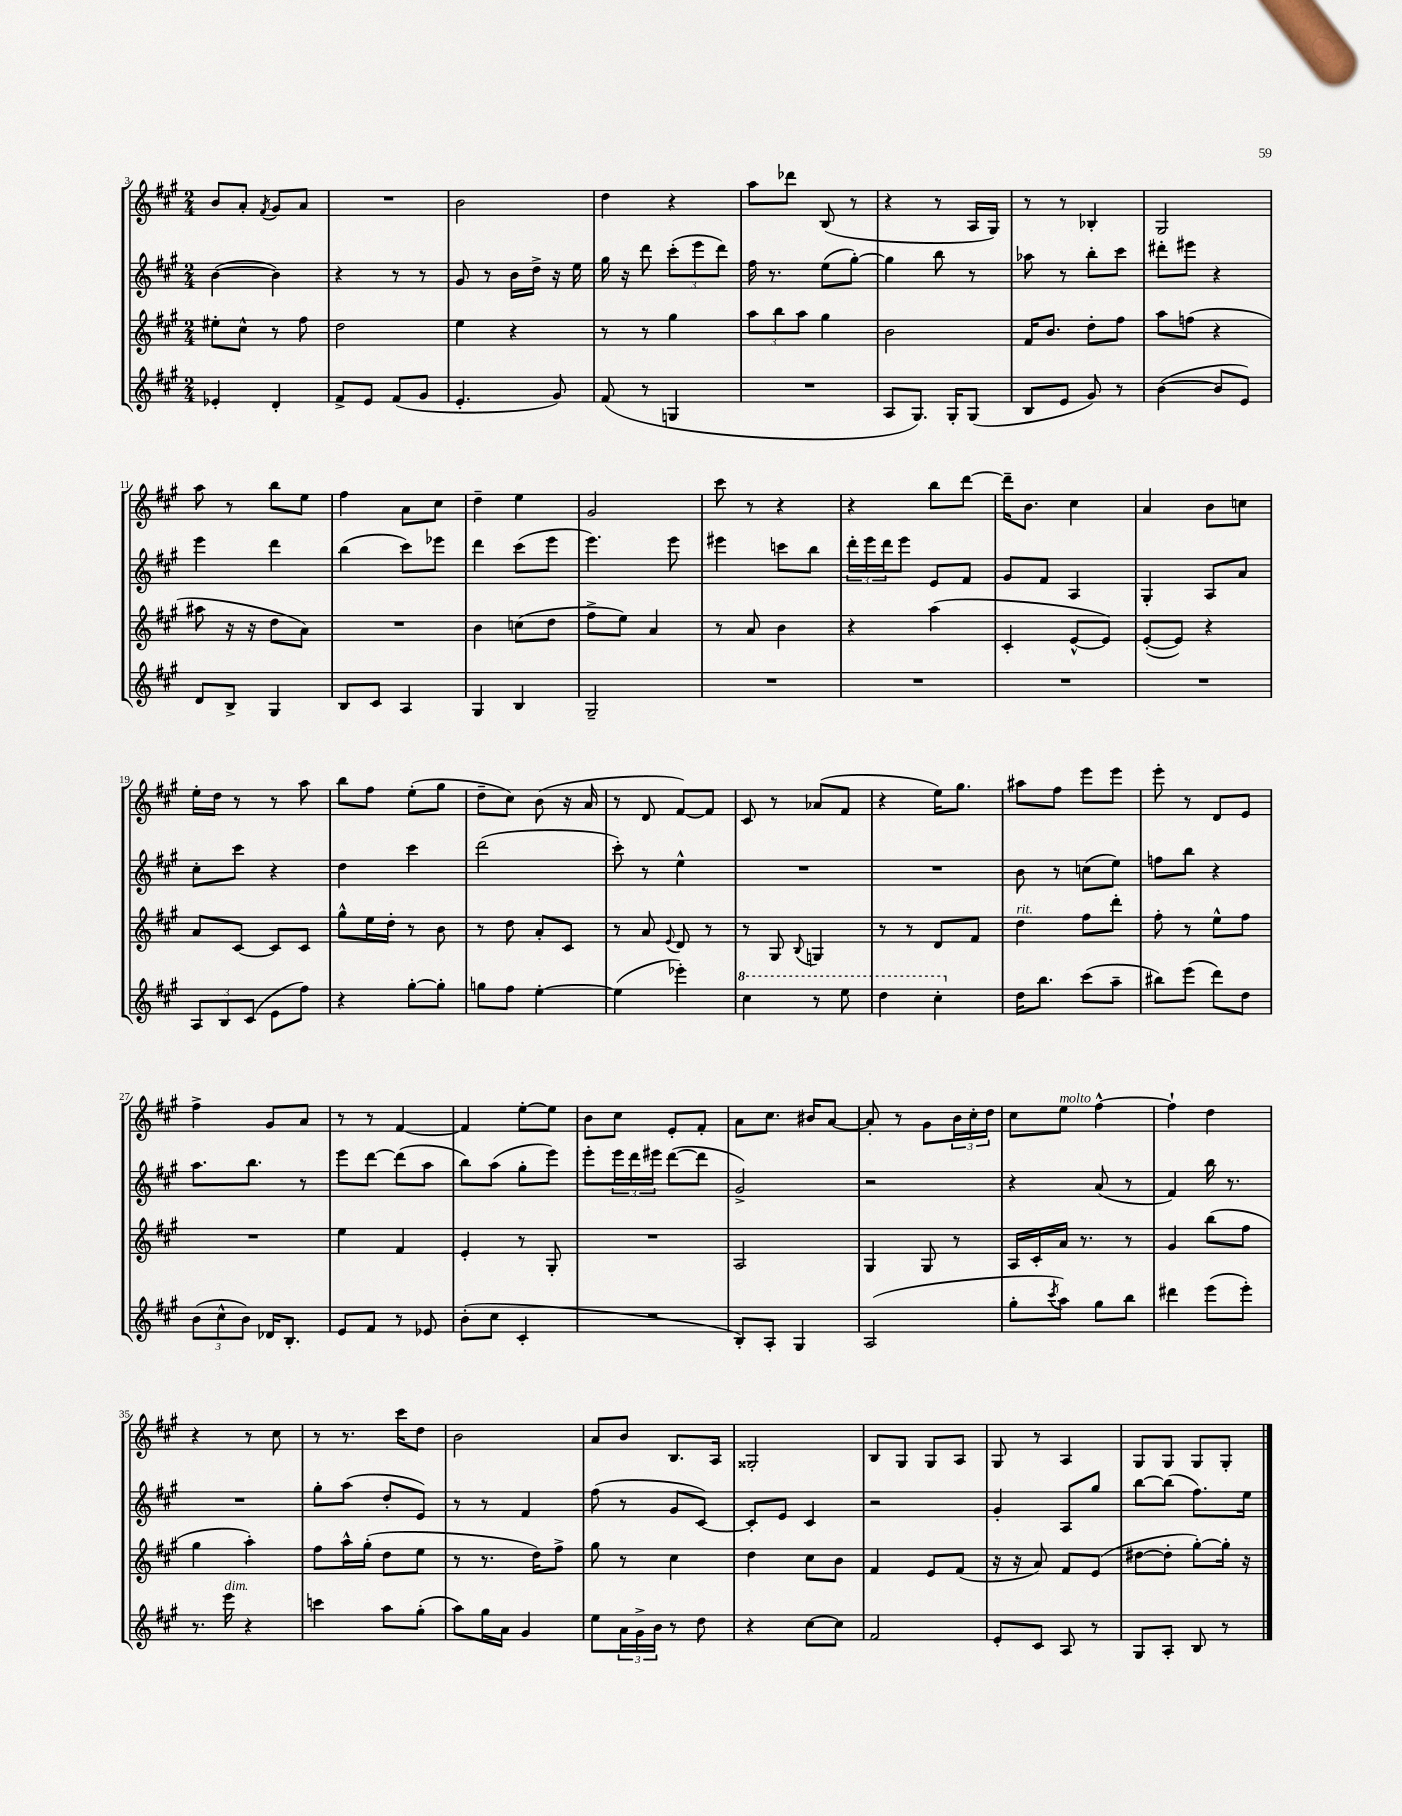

**kern	**kern	**kern	**kern
*staff4	*staff3	*staff2	*staff1
*clefG2	*clefG2	*clefG2	*clefG2
*k[f#c#g#]	*k[f#c#g#]	*k[f#c#g#]	*k[f#c#g#]
*M2/4	*M2/4	*M2/4	*M2/4
4e-'	8ee#'	([4b	8b
.	8cc#^^	.	8a'
.	.	.	8qf#
4d'	8r	4b])	8g#
.	8ff#	.	8a
=	=	=	=
8f#^	2dd	4r	2r
8e	.	.	.
(8f#	.	8r	.
8g#	.	8r	.
=	=	=	=
4.e'	4ee	8g#	2b
.	.	8r	.
.	4r	16b	.
.	.	16dd^	.
8g#)	.	16r	.
.	.	16ee	.
=	=	=	=
(8f#	8r	16gg#	4dd
.	.	16r	.
8r	8r	8ddd	.
4G	4gg#	(12ccc#'	4r
.	.	12eee	.
.	.	12ddd)	.
=	=	=	=
2r	12aa	16ff#	8aa
.	.	8.r	.
.	12bb	.	.
.	.	.	8ddd-
.	12aa	.	.
.	4gg#	(8ee	(8B
.	.	[8gg#')	8r
=	=	=	=
8A	2b	4gg#]	4r
8.G#)	.	.	.
.	.	8bb	8r
16G#'	.	.	.
(8G#	.	8r	16A
.	.	.	16G#)
=	=	=	=
8B	16f#	8aa-	8r
.	8.b	.	.
8e	.	8r	8r
8g#)	8dd'	8bb'	4B-'
8r	8ff#	8ccc#	.
=	=	=	=
([4b	8aa	8ddd#'	2G#
.	(8ff	8eee#	.
8b]	4r	4r	.
8e)	.	.	.
=	=	=	=
8d	8aa#	4eee	8aa
8B^	16r	.	8r
.	16r	.	.
4G#	8dd	4ddd	8bb
.	8a)	.	8ee
=	=	=	=
8B	2r	(4bb	4ff#
8c#	.	.	.
4A	.	8ccc#)	8a
.	.	8eee-	8cc#
=	=	=	=
4G#	4b	4ddd	4dd~
4B	(8cc	(8ccc#	4ee
.	8dd	8eee	.
=	=	=	=
2G#~	8ff#^	4.eee)	2g#
.	8ee)	.	.
.	4a	.	.
.	.	8eee	.
=	=	=	=
2r	8r	4eee#	8ccc#
.	8a	.	8r
.	4b	8ccc	4r
.	.	8bb	.
=	=	=	=
2r	4r	24ddd'	4r
.	.	24eee	.
.	.	24ddd	.
.	.	8eee	.
.	(4aa	8e	8bb
.	.	8f#	[8ddd
=	=	=	=
2r	4c#'	8g#	16ddd~]
.	.	.	8.b
.	.	8f#	.
.	[8e^^	4A	4cc#
.	8e])	.	.
=	=	=	=
2r	([8e'	4G#'	4a
.	8e])	.	.
.	4r	8A	8b
.	.	8a	8cc
=	=	=	=
12A	8a	8cc#'	16ee'
.	.	.	16dd
12B	.	.	.
.	[8c#	8ccc#	8r
(12c#	.	.	.
8e	8c#]	4r	8r
8ff#)	8c#	.	8aa
=	=	=	=
4r	8gg#^^	4dd	8bb
.	16ee	.	8ff#
.	16dd'	.	.
[8gg#'	8r	4ccc#	(8ee'
8gg#']	8b	.	8gg#
=	=	=	=
8gg	8r	(2ddd	8dd~
8ff#	8dd	.	8cc#)
[4ee'	8a'	.	(8b
.	8c#	.	16r
.	.	.	16a
=	=	=	=
(4ee]	8r	8ccc#')	8r
.	8a	8r	8d
.	8qqe	.	.
4eee-')	8d	4ee^^	[8f#)
.	8r	.	8f#]
=	=	=	=
4ccc#	8r	2r	8c#
.	8G#	.	8r
.	8qqB	.	.
8r	4G	.	(8a-
8eee	.	.	8f#
=	=	=	=
4ddd	8r	2r	4r
.	8r	.	.
4ccc#'	8d	.	16ee)
.	.	.	8.gg#
.	8f#	.	.
=	=	=	=
16dd	4dd	8b	8aa#
8.bb	.	.	.
.	.	8r	8ff#
(8ccc#	8ff#	(8cc	8eee
8aa~	8ddd'	8ee)	8eee
=	=	=	=
8bb#)	8ff#'	8ff	8eee'
(8eee	8r	8bb	8r
8ddd)	8ee^^	4r	8d
8dd	8ff#	.	8e
=	=	=	=
(12b	2r	8.aa	4ff#^
12cc#^^	.	.	.
12b)	.	.	.
.	.	8.bb	.
16d-	.	.	8g#
8.B'	.	.	.
.	.	8r	8a
=	=	=	=
8e	4ee	8eee	8r
8f#	.	[8ddd	8r
8r	4f#	(8ddd]	[4f#
8e-	.	8aa	.
=	=	=	=
(8b'	4e'	8bb)	4f#]
8cc#	.	(8aa	.
4c#'	8r	8gg#'	[8ee'
.	8G#'	8eee)	8ee]
=	=	=	=
2r	2r	8eee'	8b
.	.	24eee	8cc#
.	.	24ddd	.
.	.	24eee#	.
.	.	([8ddd	8e'
.	.	8ddd]	8f#'
=	=	=	=
8B')	2A	2g#^)	8a
8A'	.	.	8.cc#
4G#	.	.	.
.	.	.	16b#
.	.	.	[8a
=	=	=	=
(2A	4G#	2r	8a']
.	.	.	8r
.	8G#	.	8g#
.	8r	.	24b
.	.	.	24cc#'
.	.	.	24dd
=	=	=	=
8gg#'	16A	4r	8cc#
.	16c#'	.	.
8qccc#	.	.	.
8aa)	16a	.	8ee
.	8.r	.	.
8gg#	.	(8a	[4ff#^^
8bb	8r	8r	.
=	=	=	=
4ddd#	4g#	4f#)	4ff#`]
(8eee	(8bb	16bb	4dd
.	.	8.r	.
8eee')	8ff#	.	.
=	=	=	=
8.r	4gg#	2r	4r
16eee	.	.	.
4r	4aa')	.	8r
.	.	.	8cc#
=	=	=	=
4ccc	8ff#	8gg#'	8r
.	16aa^^	(8aa	8.r
.	(16gg#'	.	.
8aa	8dd	8dd'	.
.	.	.	16ccc#
(8gg#'	8ee	8e)	8dd
=	=	=	=
8aa)	8r	8r	2b
16gg#	8.r	8r	.
16a	.	.	.
4g#	.	4f#	.
.	16dd)	.	.
.	8ff#^	.	.
=	=	=	=
8ee	8gg#	(8ff#	8a
24a	8r	8r	8b
24g#^	.	.	.
24b	.	.	.
8r	4cc#	8g#	8.B
8dd	.	[8c#)	.
.	.	.	16A
=	=	=	=
4r	4dd	8c#']	2G##'
.	.	8e	.
[8cc#	8cc#	4c#	.
8cc#]	8b	.	.
=	=	=	=
2f#	4f#	2r	8B
.	.	.	8G#
.	8e	.	8G#
.	(8f#	.	8A
=	=	=	=
8e'	16r	4g#'	8G#
.	16r	.	.
8c#	8a)	.	8r
8A	8f#	8A	4A
8r	(8e	8gg#	.
=	=	=	=
8G#	[8dd#	[8bb	8G#
8A'	8dd#']	(8bb]	8G#
8B	[8gg#')	8.ff#)	8G#
8r	16gg#']	.	8G#'
.	16r	16ee	.
==	==	==	==
*-	*-	*-	*-
